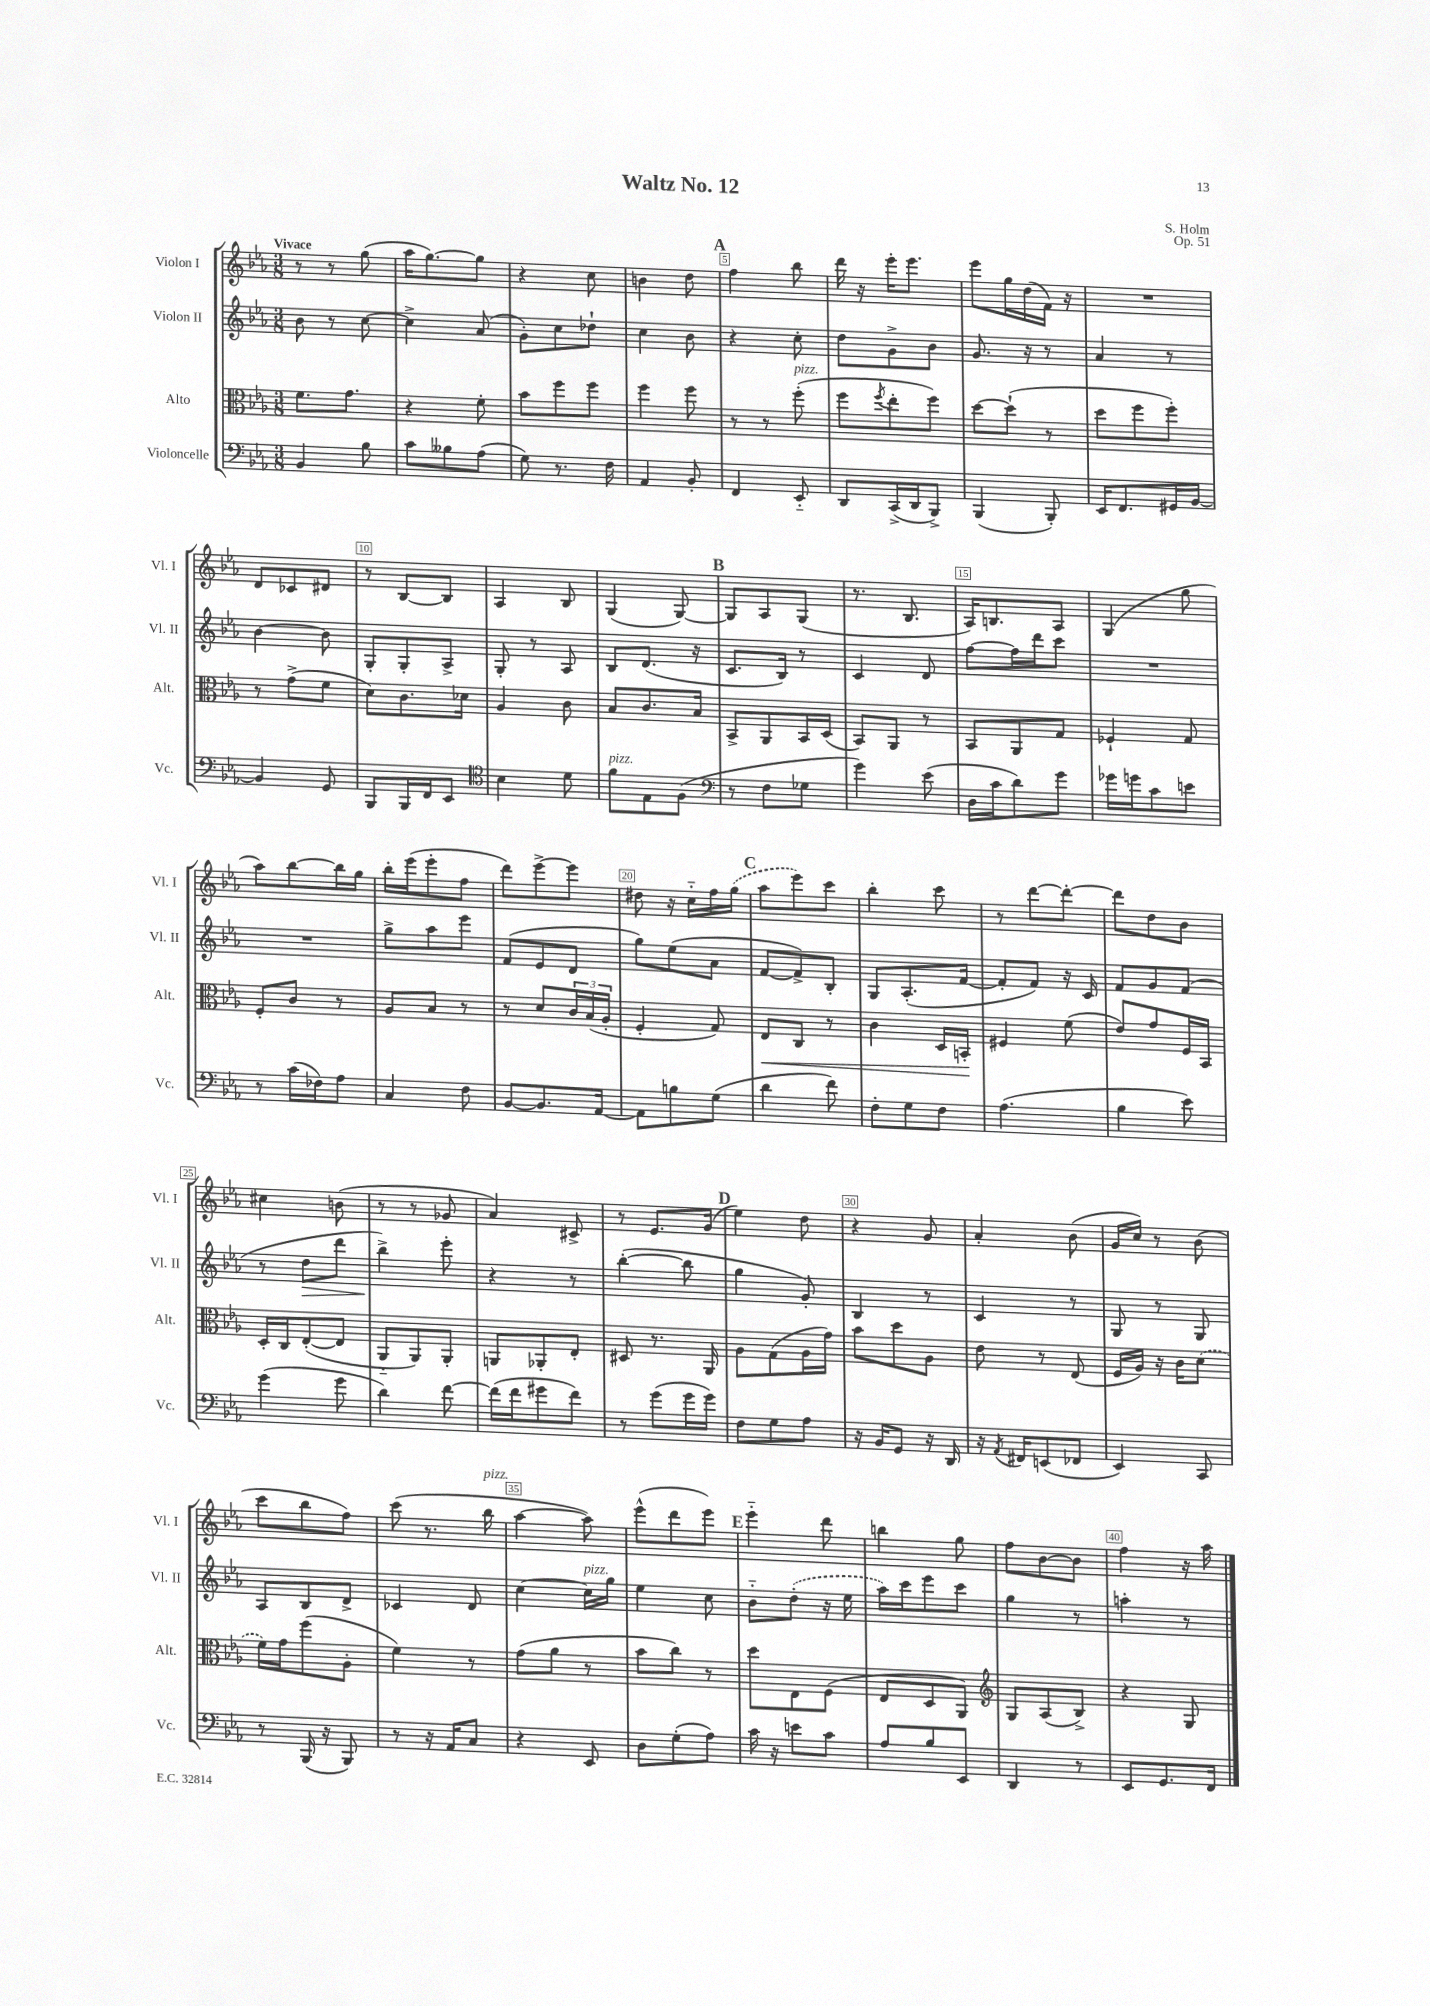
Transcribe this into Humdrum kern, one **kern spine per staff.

**kern	**kern	**dynam	**kern	**dynam	**kern
*part4	*part3	*part3	*part2	*part2	*part1
*staff4	*staff3	*staff3	*staff2	*staff2	*staff1
*I"Violoncelle	*I"Alto	*	*I"Violon II	*	*I"Violon I
*I'Vc.	*I'Alt.	*	*I'Vl. II	*	*I'Vl. I
*clefF4	*clefC3	*	*clefG2	*	*clefG2
*k[b-e-a-]	*k[b-e-a-]	*	*k[b-e-a-]	*	*k[b-e-a-]
*M3/8	*M3/8	*	*M3/8	*	*M3/8
=1	=1	=1	=1	=1	=1
!	!	!	!	!	!LO:TX:a:B:t=Vivace
4BB-/	8.f\L	.	8b-\	.	8r
.	.	.	8r	.	8r
.	8.g\J	.	.	.	.
8B-\	.	.	[8cc\	.	(8gg\
=2	=2	=2	=2	=2	=2
8c\L	4r	.	4cc^\]	.	16aa-\KL
.	.	.	.	.	[8.gg\)
8B--X\	.	.	.	.	.
(8A-\J	8f'\	.	(8a-/	.	8gg\J]
=3	=3	=3	=3	=3	=3
8G\)	8b-\L	.	8g'\L)	.	4r
8.r	8ff\	.	8cc\	.	.
.	8ff\J	.	8dd-X`\J	.	8cc\
16F\	.	.	.	.	.
=4	=4	=4	=4	=4	=4
4AA-/	4ff\	.	4cc\	.	4bn\
8BB-'/	8ff\	.	8b-\	.	8dd\
!!LO:REH:place=s1:t=A
=5	=5	=5	=5	=5	=5
4FF/	8r	.	4r	.	4ff\
.	8r	.	.	.	.
!	!LO:TX:a:i:t=pizz.	!	!	!	!
8EE-/	(8ff'\	.	8cc'\	.	8bb-\
=6	=6	=6	=6	=6	=6
8DD/L	8ff\L	.	8dd\L	.	16ddd\
.	.	.	.	.	16r
.	8qff/	.	.	.	.
(16CC^/L	8ee-'\	.	8g^\	.	16eee-'\KL
16DD/J	.	.	.	.	8.eee-\J
8BBB-^/J)	8ff\J)	.	8b-\J	.	.
=7	=7	=7	=7	=7	=7
(4BBB-/	[8dd\L	.	8.g/	.	8eee-\L
.	(8dd`\J]	.	.	.	16gg\L
.	.	.	16r	.	(16dd\
8BBB-'/)	8r	.	8r	.	16f\JJ)
.	.	.	.	.	16r
=8	=8	=8	=8	=8	=8
16EE-/KL	8dd\L	.	4a-/	.	4.r
8.FF/	.	.	.	.	.
.	8ff\	.	.	.	.
16GG#X/L	8ff'\J)	.	8r	.	.
[16BB-/JJ	.	.	.	.	.
!!LO:LB:g=z
=9	=9	=9	=9	=9	=9
4BB-/]	8r	.	[4b-\	.	8d/L
.	(8g^\L	.	.	.	8c-X/
8GG/	8f\J	.	8b-\]	.	8d#X/J
=10	=10	=10	=10	=10	=10
8BBB-/L	8d\L)	.	8G'/L	.	8r
16BBB-/L	8.c\	.	8G'/	.	[8B-/L
16FF/J	.	.	.	.	.
8EE-/J	.	.	8A-^/J	.	8B-/J]
.	16d-X\Jk	.	.	.	.
=11	=11	=11	=11	=11	=11
*clefC4	*	*	*	*	*
4B-\	4A-/	.	8G'/	.	4A-/
.	.	.	8r	.	.
8d\	8c\	.	8A-/	.	8B-/
=12	=12	=12	=12	=12	=12
!LO:TX:a:i:t=pizz.	!	!	!	!	!
8f\L	8B-/L	.	8B-/L	.	(4G/
8E-\	8.c/	.	(8.d/J	.	.
(8F\J	.	.	.	.	[8G/)
.	16B-/Jk	.	16r	.	.
!!LO:REH:place=s1:t=B
=13	=13	=13	=13	=13	=13
*clefF4	*	*	*	*	*
8r	8BB-^/L	.	8.c/L	.	8G/L]
8F\L	8AA-/	.	.	.	8A-/
.	.	.	16B-/Jk)	.	.
8G-X\J	16BB-/L	.	8r	.	(8G/J
.	(16D/JJ	.	.	.	.
=14	=14	=14	=14	=14	=14
4g\)	8BB-/L)	.	4c/	.	8.r
.	8AA-/J	.	.	.	.
.	.	.	.	.	8.B-/
(8e-\	8r	.	8d/	.	.
=15	=15	=15	=15	=15	=15
16D\LL	8BB-/L	.	[8ff\L	.	16A-/KL)
16c\J	.	.	.	.	8.Bn/
8d\)	8AA-/	.	16ff\L]	.	.
.	.	.	16ddd\J	.	.
8g\J	8G/J	.	8ccc\J	.	8A-/J
=16	=16	=16	=16	=16	=16
16g-X\LL	4F-X`/	.	4.r	.	(4G/
16gn\J	.	.	.	.	.
8c\	.	.	.	.	.
8en\J	8G/	.	.	.	8gg\
!!LO:LB:g=z
=17	=17	=17	=17	=17	=17
8r	8F'/L	.	4.r	.	8aa-\L)
(16c\LL	8c/J	.	.	.	[8bb-\
16F-X\J)	.	.	.	.	.
8A-\J	8r	.	.	.	16bb-\L]
.	.	.	.	.	16gg\JJ
=18	=18	=18	=18	=18	=18
4C/	8A-/L	.	8gg^\L	.	16bb-'\LL
.	.	.	.	.	(16eee-\J
.	8B-/J	.	8aa-\	.	8eee-'\
8F\	8r	.	8eee-\J	.	8ff\J
=19	=19	=19	=19	=19	=19
[8BB-/L	8r	.	(8f/L	.	8ddd\L)
8.BB-/]	8d/L	.	8e-/	.	[8eee-^\
.	24c/L	.	8d/J	.	8eee-\J]
.	(24B-/	.	.	.	.
[16AA-/Jk	.	.	.	.	.
.	24A-'/JJ	.	.	.	.
=20	=20	=20	=20	=20	=20
8AA-\L]	4F'/	.	8gg\L)	.	8dd#X\
8Bn\	.	.	(8ee-\	.	16r
.	.	.	.	.	16cc\LL
(8G\J	8G/)	.	8a-\J	.	16ff\
.	.	.	.	.	(16gg\JJ
!!LO:REH:place=s1:t=C
=21	=21	=21	=21	=21	=21
!	!	!LO:HP:b	!	!	!
4d\	8E-/L	<	[8f/L	.	8aa-\L
.	8C/J	.	8f^/])	.	8eee-\)
8f\)	8r	.	8B-'/J	.	8ccc\J
=22	=22	=22	=22	=22	=22
8F'\L	4c\	.	8G/L	.	4bb-'\
8G\	.	.	(8.A-'/	.	.
8F\J	16D/LL	.	.	.	8ccc\
.	16BBn'/JJ	.	[16f/Jk	.	.
.	.	[	.	.	.
=23	=23	=23	=23	=23	=23
(4.A-\	4F#X/	.	8f'/L]	.	8r
.	.	.	8f/J)	.	[8ddd\L
.	(8f\	.	16r	.	8ddd'\J_
.	.	.	16c/	.	.
=24	=24	=24	=24	=24	=24
4B-\	8e-/L)	.	8f/L	.	8ddd\L]
.	8g/	.	8g/	.	8dd\
8e-\)	16F/L	.	(8f/J	.	8b-\J
.	16BB-/JJ	.	.	.	.
!!LO:LB:g=z
=25	=25	=25	=25	=25	=25
(4g\	16D'/LL	.	8r	.	4cc#X\
.	16C/J	.	.	.	.
!	!	!	!	!LO:HP:b	!
.	([8E-'/	.	8dd\L	>	.
8g\	8E-/J]	.	8ddd\J	.	(8bn\
=26	=26	=26	=26	=26	=26
4d\)	8AA-/L	.	4bb-^\)	.	8r
.	8AA-/)	.	.	.	8r
[8f\	8AA-'/J	.	8eee-'\	]	8g-X/
=27	=27	=27	=27	=27	=27
(16f\LL]	8AAn/L	.	4r	.	4a-/)
16f\J	.	.	.	.	.
8g#X\	8AA-X'/	.	.	.	.
8f\J)	8E-'/J	.	8r	.	8c#X^/
=28	=28	=28	=28	=28	=28
8r	8D#X/	.	([4bb-'\	.	8r
(8g\L	8.r	.	.	.	8.e-/L
16g\L	.	.	8bb-\]	.	.
16g\JJ)	16AA-/	.	.	.	(16g/Jk
!!LO:REH:place=s1:t=D
=29	=29	=29	=29	=29	=29
8F\L	8A-\L	.	4gg\	.	4ee-\)
8G\	(8G\	.	.	.	.
8A-\J	16A-\L	.	8g'/)	.	8dd\
.	16g\JJ)	.	.	.	.
=30	=30	=30	=30	=30	=30
16r	8b-\L	.	4B-/	.	4r
16BB-/KL	.	.	.	.	.
8GG/J	8dd\	.	.	.	.
16r	8A-\J	.	8r	.	8g/
16DD/	.	.	.	.	.
=31	=31	=31	=31	=31	=31
16r	8e-\	.	4c/	.	4a-'/
8qAA-/	.	.	.	.	.
16FF#X/KL	.	.	.	.	.
(8EEn/	8r	.	.	.	.
8FF-X/J	(8E-/	.	8r	.	(8b-\
=32	=32	=32	=32	=32	=32
4EE-/)	16F/LL	.	8G/	.	16g/LL
.	16A-/JJ)	.	.	.	16cc/JJ)
.	16r	.	8r	.	8r
.	16c\KL	.	.	.	.
8CC/	(8d\J	.	8G/	.	(8b-\
!!LO:LB:g=z
=33	=33	=33	=33	=33	=33
8r	16f\LL)	.	8A-/L	.	8ccc\L
.	16g\J	.	.	.	.
(16BBB-/	(8ff\	.	8B-/	.	8bb-\
16r	.	.	.	.	.
8BBB-/)	8A-'\J	.	8d^/J	.	8ff\J)
=34	=34	=34	=34	=34	=34
8r	4f\)	.	4c-X/	.	(8ccc\
16r	.	.	.	.	8.r
16AA-/KL	.	.	.	.	.
8C/J	8r	.	8d/	.	.
!	!	!	!	!	!LO:TX:a:i:t=pizz.
.	.	.	.	.	16bb-\
=35	=35	=35	=35	=35	=35
4r	(8g\L	.	[4cc\	.	[4aa-\
.	8a-\J	.	.	.	.
!	!	!	!LO:TX:a:i:t=pizz.	!	!
8EE-/	8r	.	16cc\LL]	.	8aa-\])
.	.	.	16gg\JJ	.	.
=36	=36	=36	=36	=36	=36
8D\L	8b-\L	.	4ee-\	.	(8eee-^^\L
(8G'\	8cc\J)	.	.	.	8ddd\
8A-\J)	8r	.	8cc\	.	8eee-\J)
!!LO:REH:place=s1:t=E
=37	=37	=37	=37	=37	=37
16c\	8dd\L	.	8b-\L	.	4eee-\
16r	.	.	.	.	.
8en\L	8E-\	.	(8dd'\J	.	.
8c\J	(8F\J	.	16r	.	8ddd\
.	.	.	16ee-\	.	.
=38	=38	=38	=38	=38	=38
8A-/L	8E-/L	.	16aa-\LL)	.	4bbn\
.	.	.	16ccc\J	.	.
8B-/	8D/	.	8eee-\	.	.
8EE-/J	8AA-/J)	.	8ccc\J	.	8gg\
=39	=39	=39	=39	=39	=39
*	*clefG2	*	*	*	*
4DD/	8G/L	.	4gg\	.	8ff\L
.	(8A-/	.	.	.	[8b-\
8r	8B-^/J)	.	8r	.	8b-\J]
=40	=40	=40	=40	=40	=40
8EE-/L	4r	.	4aan'\	.	4ff\
8.GG/	.	.	.	.	.
.	8G/	.	8r	.	16r
16FF/Jk	.	.	.	.	16aa-\
==	==	==	==	==	==
*-	*-	*-	*-	*-	*-
